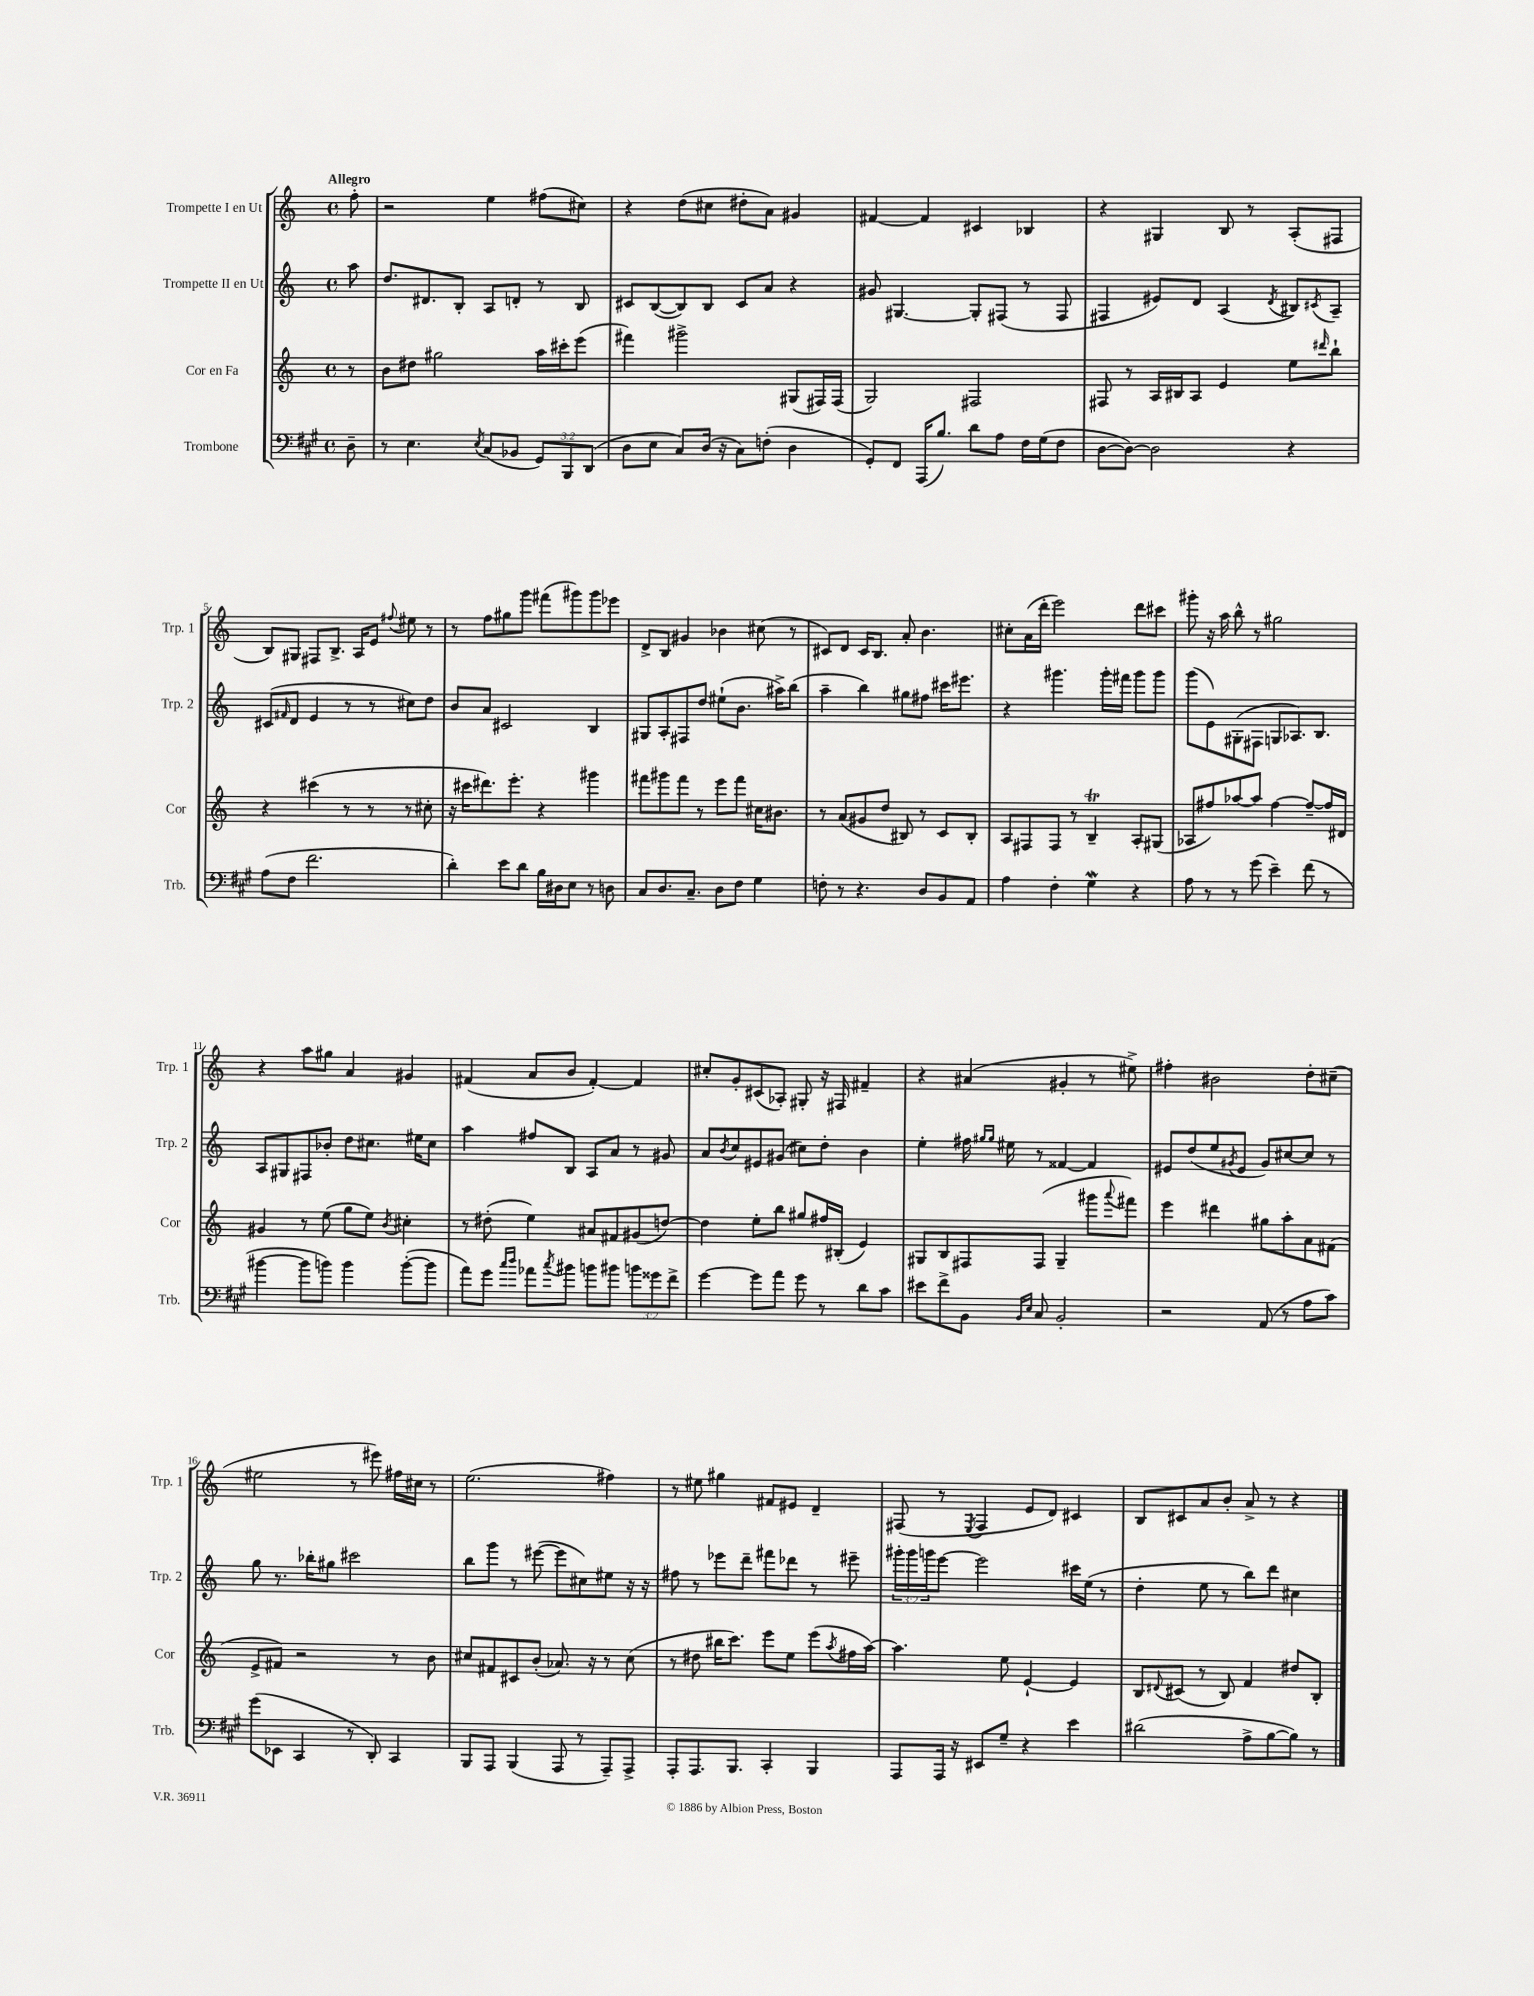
<<
\new StaffGroup <<
\new Staff = "s0" \with { instrumentName = "Trompette I en Ut" shortInstrumentName = "Trp. 1" } {
    \clef treble \key c \major \defaultTimeSignature \time 4/4 \partial 8 \tempo "Allegro"
    f''8-. |
    r2 e''4 fis''8( cis''8) |
    r4 d''8( cis''8 dis''8-. a'8) gis'4 |
    fis'4~ fis'4 cis'4 bes4 |
    r4 gis4 b8 r8 a8-.( fis8 |
    b8) gis8 fis8 b8.-> a16 e'8 \appoggiatura { fis''8 } eis''8 r8 |
    r8 f''8 gis''8 g'''8 fis'''8( gis'''8) gis'''8 ees'''8 |
    d'8-> b8 gis'4 bes'4 cis''8( r8 |
    cis'8) d'8 cis'16 b8. a'8-. b'4. |
    cis''8-. a'16( d'''16-. e'''2) d'''8 cis'''8 |
    gis'''8-. r16 a''16 b''8-^ r8 gis''2 |
    r4 a''8 gis''8 a'4 gis'4 |
    fis'4( a'8 b'8 fis'4~-.) fis'4 |
    cis''8-. g'8-. cis'8( aes8-.) gis8-. r16 fis16 fis'4-- |
    r4 ais'4( gis'4-. r8 eis''8->) |
    fis''4-. bis'2 d''8-. cis''8--( |
    eis''2 r8 eis'''8) fis''16 cis''16 r8 |
    e''2.( fis''4) |
    r8 eis''8 gis''4 fis'8 eis'8 d'4-- |
    fis8( r8 \acciaccatura { e8 } fis4 e'8 d'8) cis'4 |
    b8 cis'8 a'8 b'8-. a'8-> r8 r4 \bar "|." |
}
\new Staff = "s1" \with { instrumentName = "Trompette II en Ut" shortInstrumentName = "Trp. 2" } {
    \clef treble \key c \major \defaultTimeSignature \time 4/4 \override Staff.TupletNumber.text = #tuplet-number::calc-fraction-text \partial 8
    a''8 |
    d''8. dis'8. b8-. a8 d'8-. r8 b8 |
    cis'8 b8~( b8) b8 cis'8 a'8 r4 |
    gis'8 gis4.~ gis8-. fis8( r8 fis8 |
    fis4 eis'8) d'8 a4( \acciaccatura { d'8 } bis8) \acciaccatura { cis'8 } a8-- |
    cis'8( \grace { fis'16 } d'8 e'4 r8 r8 cis''8) d''8 |
    b'8 a'8 cis'2 b4 |
    gis8 a8-. fis8 d''8 eis''8-!( b'8. ais''16->) b''8( |
    a''4-- b''4) gis''8 fis''8 cis'''16 eis'''8. |
    r4 gis'''4. gis'''16-. fis'''16 gis'''8 gis'''8 |
    g'''8( e'8) gis8-.( fis8 g8 aes8.) b8. |
    a8 gis8 fis8 bes'8-. d''8 cis''8. eis''16 cis''8 |
    a''4 fis''8 b8 a8 a'8 r8 gis'8 |
    a'8 \acciaccatura { b'8 } c''8 eis'8 gis'8( cis''8) d''8-. b'4 |
    e''4-. fis''16 \grace { gis''16 gis''16 } eis''16 r8 fisis'4~ fisis'4 |
    eis'8 d''8( e''8 \acciaccatura { gis'8 } eis'8 gis'8) cis''8~ cis''8 r8 |
    g''8 r8. bes''16-. gis''8 cis'''2 |
    b''8 g'''8 r8 eis'''8~( eis'''8 cis''8) eis''8 r16 r16 |
    fis''8 r8 ees'''8 d'''8-- fis'''8 des'''8 r8 eis'''8-- |
    \tuplet 3/2 { gis'''16-. gis'''16 g'''16 } e'''8~ e'''2 cis'''16 e''16( r8 |
    d''4-. e''8 r8 b''8) d'''8 cis''4 \bar "|." |
}
\new Staff = "s2" \with { instrumentName = "Cor en Fa" shortInstrumentName = "Cor" } {
    \clef treble \key c \major \defaultTimeSignature \time 4/4 \partial 8
    r8 |
    b'8 dis''8 gis''2 a''16 cis'''16-. e'''8( |
    fis'''4) gis'''2-> gis8( fis16) fis16( |
    g2) fis2 |
    fis8 r8 a16 bis16 a8 e'4 e''8 \grace { dis'''16 } b''8-! |
    r4 cis'''4( r8 r8 r8 cis''8-. |
    r16 cis'''16 dis'''8.) e'''8.-. r4 gis'''4 |
    fis'''8 gis'''8 fis'''8 r8 e'''8 fis'''8 cis''16 bis'8. |
    r8 a'8( gis'8 d''8 bis8) r8 c'8 bis8-. |
    a8 fis8 fis8 r8 b4--\trill a8-. gis8( |
    aes8 fis''8) aes''8~ aes''8 fis''4~ fis''8~-- fis''16 dis'16 |
    gis'4 r8 e''8( g''8 e''8) \acciaccatura { b'8 } cis''4-. |
    r8 dis''8-.( e''4) ais'8 fis'8 gis'8( d''8~) |
    d''4 e''8-. b''8 gis''8 fis''16 bis16-.( e'4) |
    gis8 b8 fis8 fis8( gis4-- gis'''8 \appoggiatura { a'''8 } fis'''8) |
    e'''4 dis'''4 gis''8 a''8-. a'8 fis'8( |
    e'8-> fis'8) r2 r8 b'8 |
    cis''8 fis'8 cis'8 b'8-.( aes'8.) r16 r8 cis''8( |
    r8 dis''8 bis''16 c'''8.) e'''8 e''8 e'''8( \acciaccatura { a''8 } fis''16 a''16~) |
    a''4. e''8 e'4~-! e'4 |
    b8 \appoggiatura { dis'8 } cis'8( r8 b8) f'4 dis''8 b8-. \bar "|." |
}
\new Staff = "s3" \with { instrumentName = "Trombone" shortInstrumentName = "Trb." } {
    \clef bass \key a \major \defaultTimeSignature \time 4/4 \override Staff.TupletNumber.text = #tuplet-number::calc-fraction-text \partial 8
    d8-- |
    r8 e4. \acciaccatura { e8 } cis8( bes,8 \tuplet 3/2 { gis,8) b,,8 d,8( } |
    d8 e8 cis8) d16( r16 cis8) f8-.( d4 |
    gis,8-.) fis,8 a,,16( b8.) d'8 a8 fis16 gis16( fis8 |
    d8~ d8~) d2 r4 |
    a8( fis8 fis'2. |
    d'4-.) e'8 d'8 b16 dis16 e8 r8 d8 |
    cis8 d8. cis8.-- d8 fis8 gis4 |
    f8-. r8 r4. d8 b,8 a,8 |
    a4 fis4-. gis4\mordent r4 |
    a8 r8 r8 gis'8( e'4--) fis'8( r8 |
    bis'4~ bis'8 b'8) b'4 b'8~-.( b'8 |
    a'8) gis'8 \grace { cis''16 d''16 } aes'8 \acciaccatura { cis''8 } bis'8 b'8 bis'8 \tuplet 3/2 { b'8 gisis'8 fis'8-> } |
    gis'4~ gis'8 a'8 gis'8 r8 d'8 cis'8 |
    eis'8 fis'8-> b,8 \grace { b,16 e16 } cis8 b,2-. |
    r2 a,8( r8 a8 cis'8) |
    gis'8( ees,8 cis,4 r8 d,8-.) cis,4 |
    b,,8 a,,8 b,,4( a,,8 r8 a,,8--) a,,8-> |
    a,,8-. a,,8. b,,8. cis,4-. b,,4 |
    a,,8 a,,16 r16 eis,8 gis8-- r4 e'4 |
    dis'2( a8-> b8~ b8) r8 \bar "|." |
}
>>
>>
